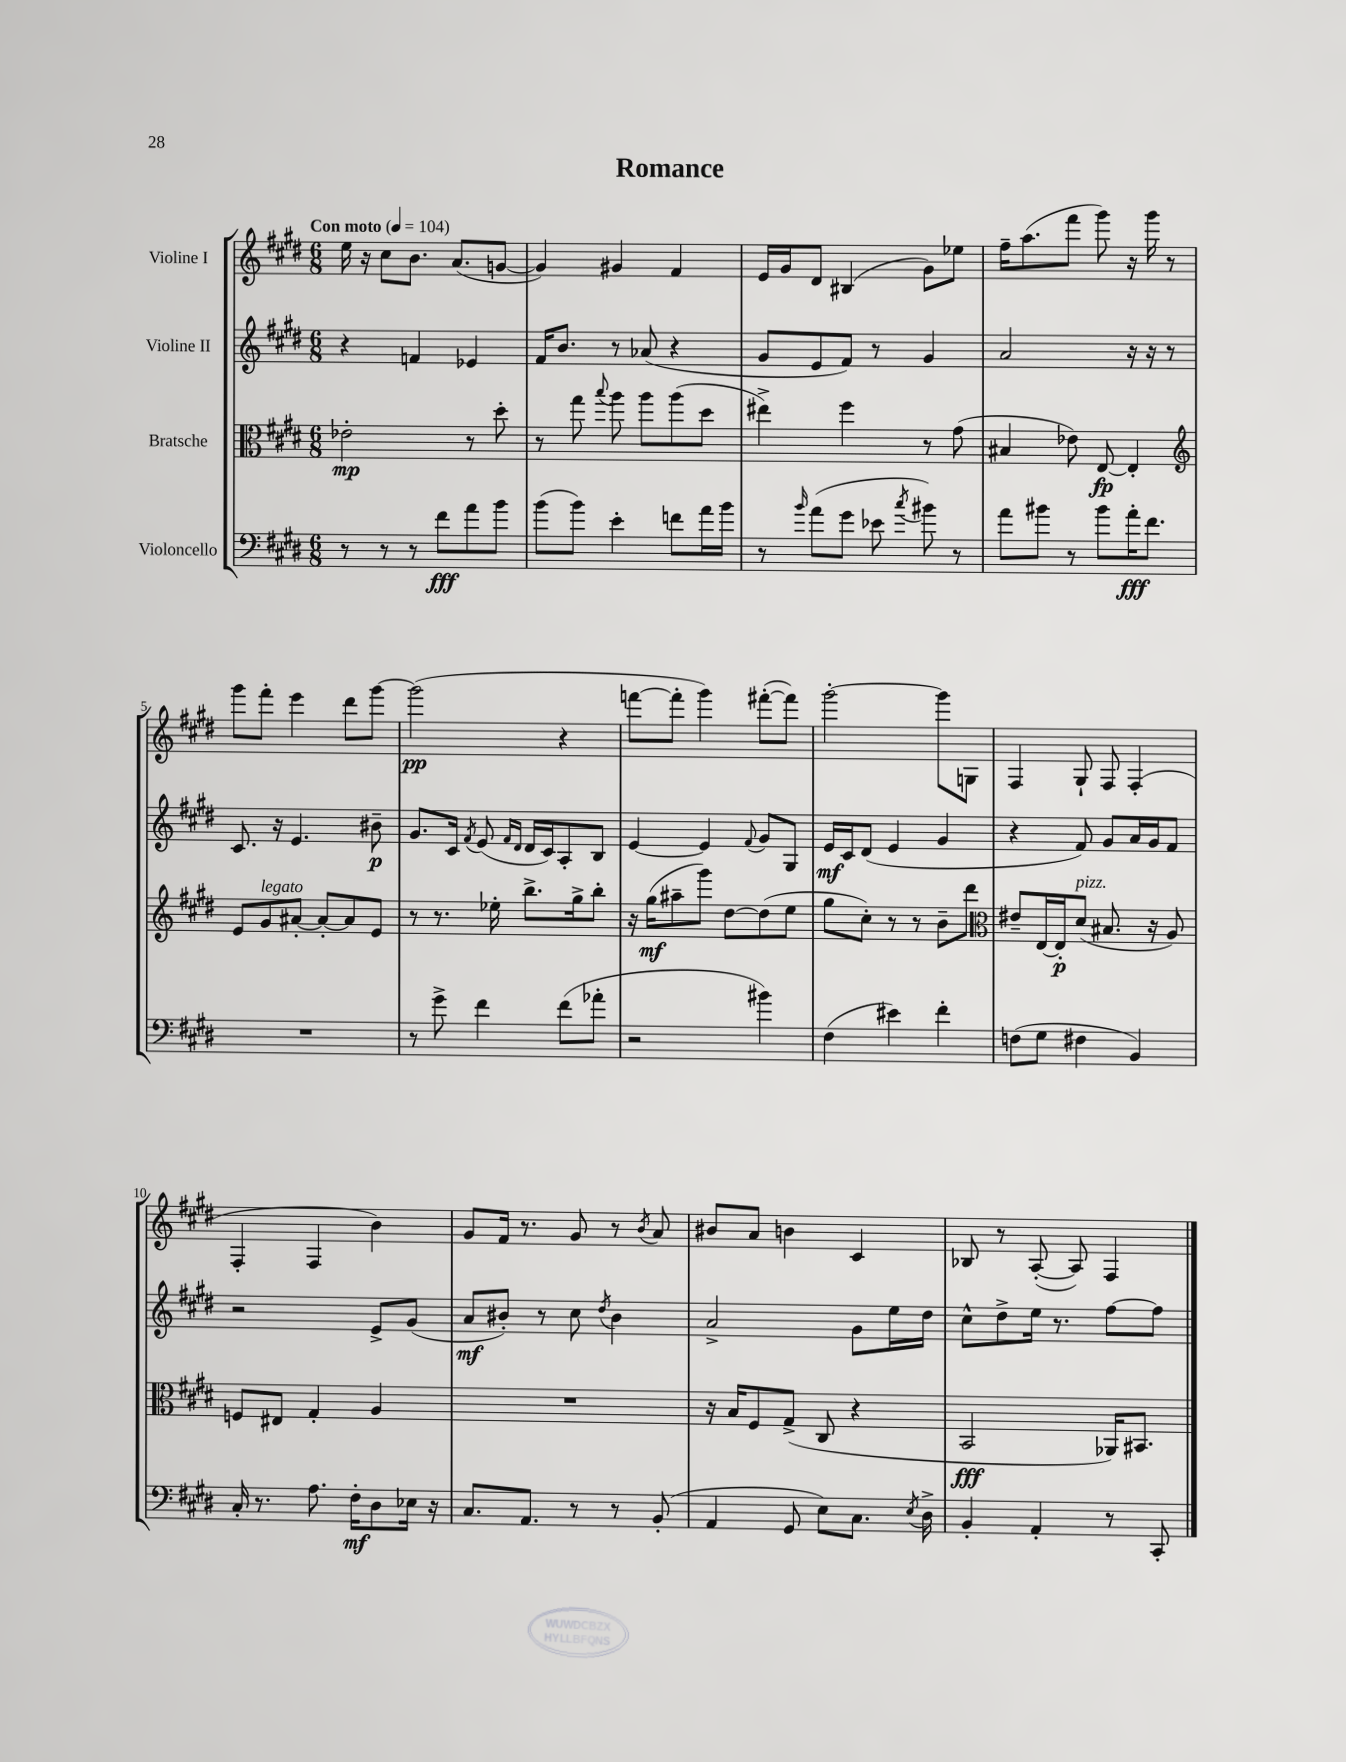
\header { title = "Romance" }
<<
\new StaffGroup <<
\new Staff = "s0" \with { instrumentName = "Violine I" } {
    \clef treble \key e \major \numericTimeSignature \time 6/8 \tempo "Con moto" 4 = 104
    \autoBeamOff e''16 r16 cis''8[ b'8.] a'8.[( g'8]~ |
    g'4) gis'4 fis'4 |
    e'16[ gis'16 dis'8] bis4( gis'8[) ees''8] |
    fis''16[-- a''8.( fis'''8] gis'''8) r16 gis'''16 r8 |
    gis'''8[ fis'''8]-. e'''4 dis'''8[ gis'''8]~ |
    gis'''2\pp( r4 |
    f'''8[~ f'''8]-. gis'''4) fis'''8[~-.( fis'''8]) |
    gis'''2~-. gis'''8[ g8] |
    fis4 gis8-! fis8 fis4-.( |
    fis4-. fis4 b'4) |
    gis'8[ fis'16] r8. gis'8 r8 \acciaccatura { b'8 } a'8 |
    bis'8[ a'8] b'4 cis'4 |
    bes8 r8 a8~-.( a8) fis4 \bar "|." |
}
\new Staff = "s1" \with { instrumentName = "Violine II" } {
    \clef treble \key e \major \numericTimeSignature \time 6/8
    \autoBeamOff r4 f'4 ees'4 |
    fis'16[ b'8.] r8 aes'8( r4 |
    gis'8[ e'8 fis'8]) r8 gis'4 |
    a'2 r16 r16 r8 |
    cis'8. r16 e'4. bis'8--\p |
    gis'8.[ cis'16] \acciaccatura { fis'8 } e'8( \grace { fis'16[ dis'16] } dis'16[ cis'16) a8-. b8] |
    e'4~ e'4 \appoggiatura { fis'8 } gis'8[ gis8] |
    e'16[\mf cis'16 dis'8]( e'4 gis'4 |
    r4 fis'8) gis'8[ a'16 gis'16 fis'8] |
    r2 e'8[-> gis'8]( |
    a'8[\mf bis'8]-.) r8 cis''8 \acciaccatura { dis''8 } bis'4 |
    a'2-> gis'8[ e''16 dis''16] |
    cis''8[-^ dis''8-> e''16] r8. fis''8[~ fis''8] \bar "|." |
}
\new Staff = "s2" \with { instrumentName = "Bratsche" } {
    \clef alto \key e \major \numericTimeSignature \time 6/8
    \autoBeamOff ees'2-.\mp r8 dis''8-. |
    r8 gis''8 \appoggiatura { b''8 } a''8 a''8[ a''8( dis''8] |
    eis''4->) fis''4 r8 gis'8( |
    bis4 ees'8) e8~\fp e4-. |
    \clef treble e'8[ gis'8^\markup { \italic "legato" } ais'8]~-. ais'8[~-. ais'8 e'8] |
    r8 r8. ees''16-. b''8.[-> gis''16-> b''8]-. |
    r16 gis''16[\mf( ais''8-- gis'''8]) dis''8[~ dis''8( e''8] |
    gis''8[ cis''8]-.) r8 r8 b'8[-- dis'''8] |
    \clef alto eis'8[-- e16~ e16-.\p dis'8]^\markup { \italic "pizz." }( bis8. r16 a8) |
    f8[ eis8] gis4-. a4 |
    R2. |
    r16 b16[ fis8 gis8]->( cis8 r4 |
    b,2\fff aes,16[) bis,8.] \bar "|." |
}
\new Staff = "s3" \with { instrumentName = "Violoncello" } {
    \clef bass \key e \major \numericTimeSignature \time 6/8
    \autoBeamOff r8 r8 r8 fis'8[\fff a'8 b'8] |
    b'8[( b'8]) e'4-. f'8[ a'16 b'16] |
    r8 \grace { b'16 } a'8[( gis'8] ees'8 \acciaccatura { cis''8 } bis'8) r8 |
    a'8[ bis'8] r8 bis'8[ a'16-.\fff fis'8.] |
    R2. |
    r8 gis'8-> fis'4 fis'8[( aes'8]-. |
    r2 bis'4) |
    fis4( eis'4) fis'4-. |
    f8[( gis8] fis4 b,4) |
    cis16-. r8. a8. fis16[-.\mf dis8 ees16] r16 |
    cis8.[ a,8.] r8 r8 b,8-.( |
    a,4 gis,8 e8[) cis8.] \acciaccatura { e8 } dis16-> |
    b,4-. a,4-. r8 cis,8-. \bar "|." |
}
>>
>>
